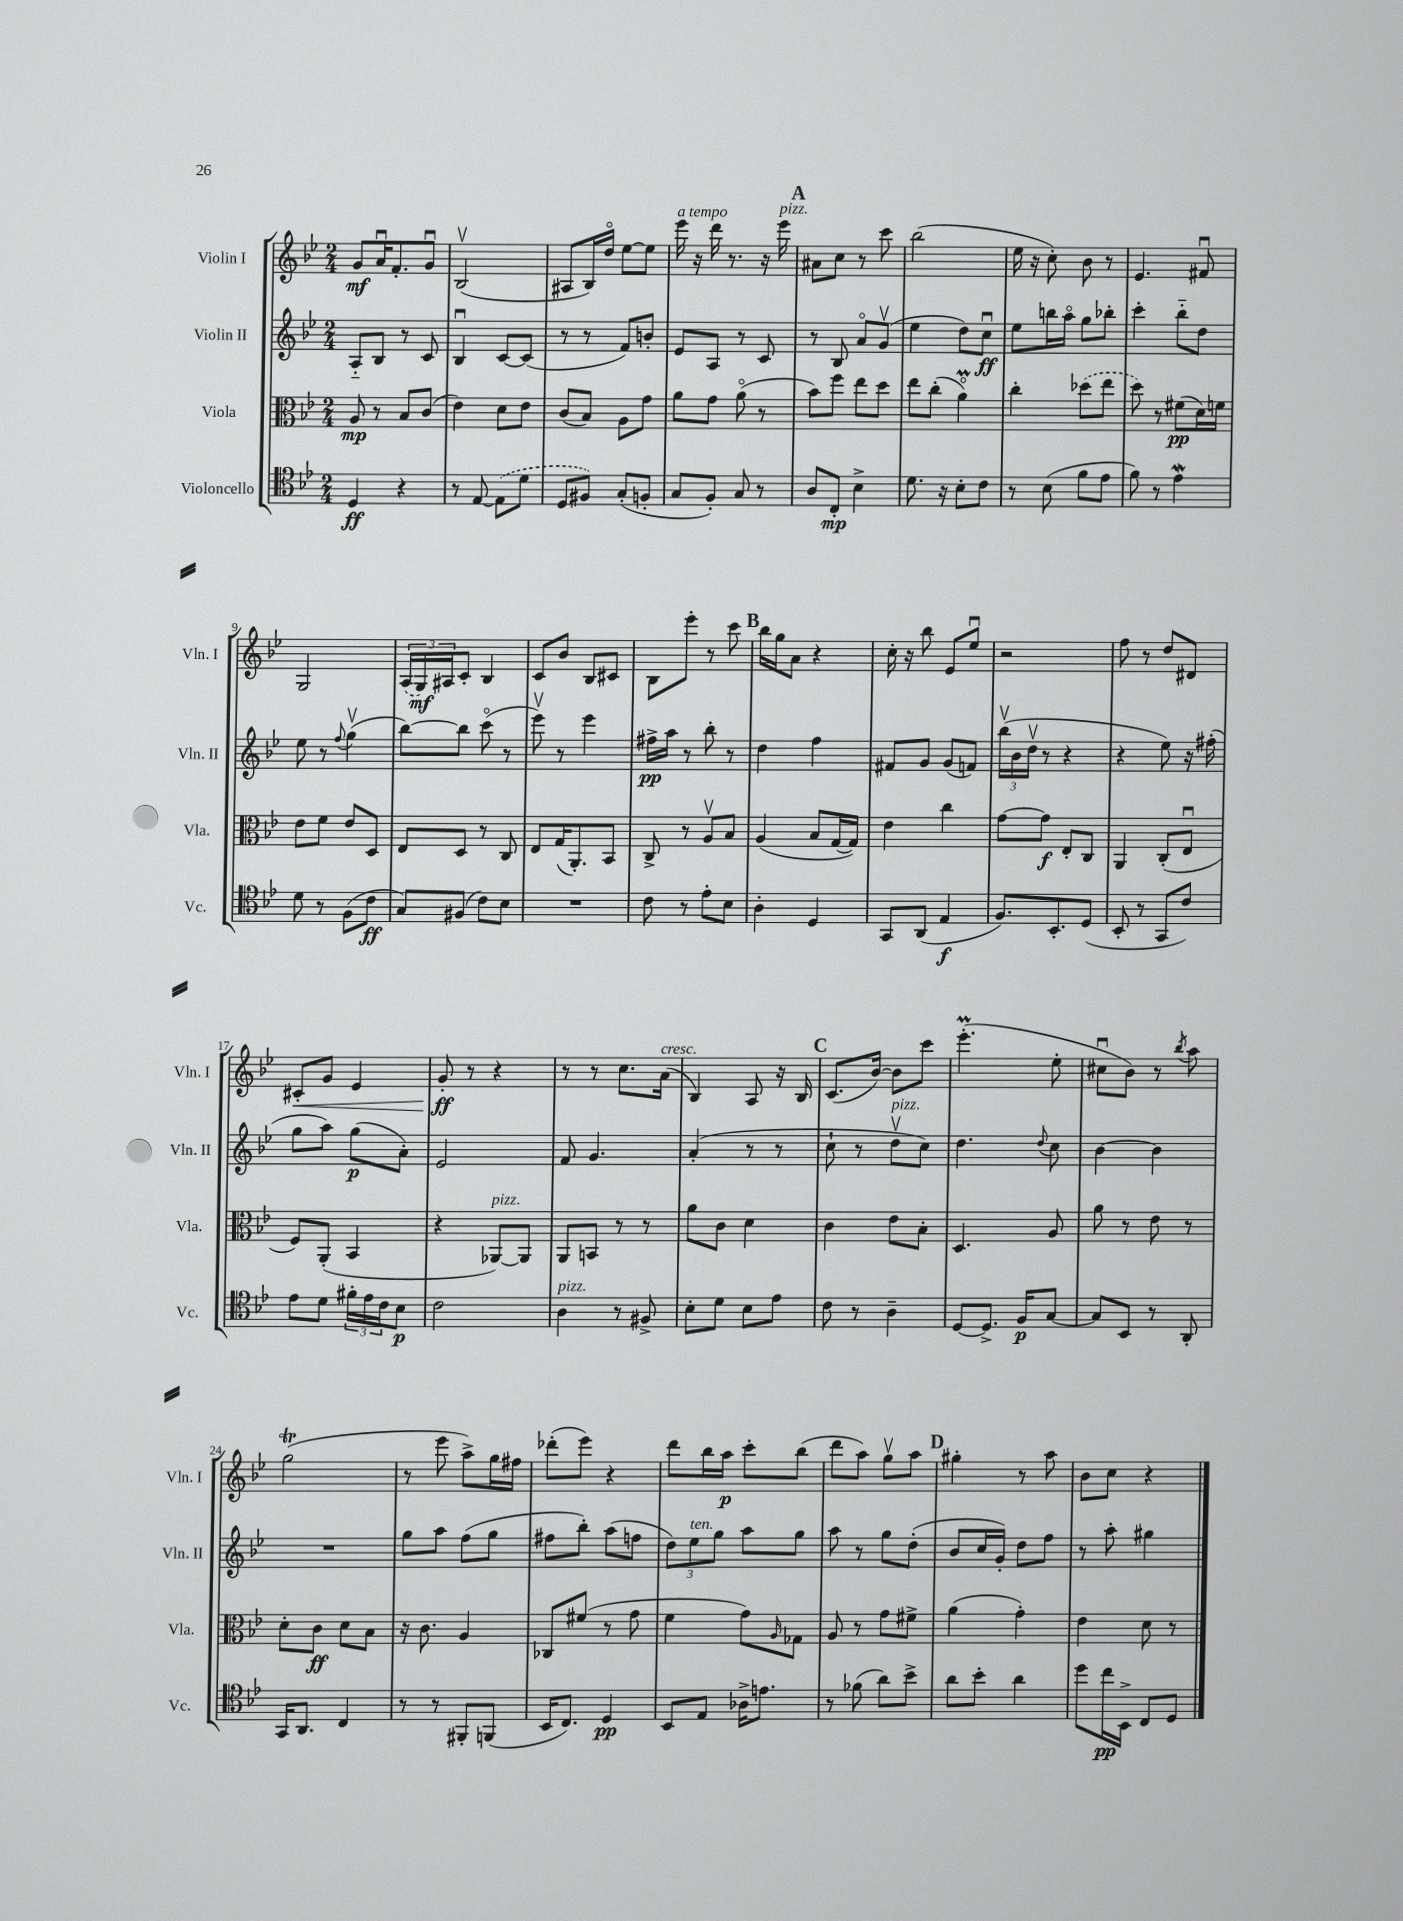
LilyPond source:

<<
\new StaffGroup <<
\new Staff = "s0" \with { instrumentName = "Violin I" shortInstrumentName = "Vln. I" } {
    \clef treble \key bes \major \numericTimeSignature \time 2/4
    g'8\mf a'16\downbow f'8.-. g'8\downbow |
    bes2\upbow( |
    ais8 bes16) d''16\flageolet ees''8~ ees''8 |
    ees'''16^\markup { \italic "a tempo" } r16 d'''16 r8. r16 ees'''16^\markup { \italic "pizz." } |
    \mark \markup { \bold "A" } ais'8 c''8 r8 c'''8 |
    bes''2( |
    ees''16 r16 c''8-.) bes'8 r8 |
    ees'4. fis'8\downbow |
    g2 |
    \tuplet 3/2 { \once \slurDashed a16( g16\mf) ais16 } c'8-. bes4 |
    c'8 bes'8 bes8 cis'8 |
    bes8 ees'''8-. r8 c'''8 |
    \mark \markup { \bold "B" } bes''16 g''16 a'8 r4 |
    c''16-. r16 bes''8 ees'8 ees''8\downbow |
    r2 |
    f''8 r8 d''8 dis'8 |
    cis'8-.\< g'8 ees'4 |
    g'8-.\ff\! r8 r4 |
    r8 r8 c''8. a'16^\markup { \italic "cresc." }( |
    bes4) a8 r16 bes16 |
    \mark \markup { \bold "C" } c'8.( bes'16~) bes'8 c'''8 |
    ees'''4.-.\prall( ees''8-. |
    cis''8\downbow bes'8) r8 \acciaccatura { bes''8 } a''8 |
    g''2\trill( |
    r8 ees'''8 a''8->) g''16 fis''16 |
    des'''8-.( ees'''8) r4 |
    d'''8 bes''16 a''16\p c'''8-. bes''8( |
    d'''8 a''8) g''8\upbow a''8 |
    \mark \markup { \bold "D" } gis''4-. r8 a''8 |
    bes'8 c''8 r4 \bar "|." |
}
\new Staff = "s1" \with { instrumentName = "Violin II" shortInstrumentName = "Vln. II" } {
    \clef treble \key bes \major \numericTimeSignature \time 2/4
    a8-_ bes8 r8 c'8 |
    bes4\downbow c'8~ c'8( |
    r8 r8 f'8) b'8-. |
    ees'8 a8 r8 c'8 |
    \mark \markup { \bold "A" } r8 bes8 a'8\flageolet g'8\upbow( |
    ees''4 d''8) c''8\downbow\ff |
    ees''8 b''16 a''16\flageolet g''8 bes''8-. |
    c'''4-. bes''8-_ d''8 |
    ees''8 r8 \appoggiatura { f''8 } g''4\upbow( |
    bes''8~) bes''8 c'''8\flageolet( r8 |
    ees'''8\upbow) r8 ees'''4 |
    fis''16->\pp a''16 r8 bes''8-. r8 |
    \mark \markup { \bold "B" } d''4 f''4 |
    fis'8 g'8 g'8( f'8) |
    \tuplet 3/2 { bes''16\upbow( bes'16 d''16\upbow } r8 r4 |
    r4 ees''8) r16 fis''16-.( |
    g''8 a''8) g''8\p( a'8-.) |
    ees'2 |
    f'8 g'4. |
    a'4-.( r8 r8 |
    \mark \markup { \bold "C" } c''8-! r8 d''8\upbow^\markup { \italic "pizz." } c''8) |
    d''4. \appoggiatura { d''8 } c''8 |
    bes'4~ bes'4 |
    R2 |
    g''8 a''8 f''8( g''8 |
    fis''8 bes''8-.) a''8( f''8 |
    \tuplet 3/2 { d''8) ees''8^\markup { \italic "ten." } g''8 } a''8 g''8 |
    a''8 r8 g''8 d''8-.( |
    \mark \markup { \bold "D" } bes'8 c''16 g'16-.) d''8 f''8 |
    r8 a''8-. gis''4 \bar "|." |
}
\new Staff = "s2" \with { instrumentName = "Viola" shortInstrumentName = "Vla." } {
    \clef alto \key bes \major \numericTimeSignature \time 2/4
    a8\mp r8 bes8 c'8( |
    ees'4) d'8 ees'8 |
    c'8( bes8) a8 g'8 |
    a'8 g'8 a'8\flageolet( r8 |
    \mark \markup { \bold "A" } bes'8) f''8 ees''8 d''8 |
    ees''8 c''8-.( a'4\flageolet\prall) |
    c''4-. \once \slurDashed des''8( ees''8 |
    d''8) r8 fis'8\pp( d'16) f'16 |
    ees'8 f'8 ees'8 d8 |
    ees8 d8 r8 c8 |
    ees8 g16( a,8.-.) bes,8 |
    c8-> r8 a8\upbow bes8 |
    \mark \markup { \bold "B" } a4( bes8 g16~ g16) |
    ees'4 c''4 |
    g'8~ g'8\f ees8-. c8 |
    a,4 c8-.( ees8\downbow |
    f8) a,8-.( bes,4 |
    r4 aes,8~^\markup { \italic "pizz." }) aes,8 |
    a,8 b,8 r8 r8 |
    a'8 c'8 d'4 |
    \mark \markup { \bold "C" } c'4 ees'8 bes8-. |
    d4. a8 |
    a'8 r8 ees'8 r8 |
    d'8-. c'8\ff d'8 bes8 |
    r16 c'8. a4 |
    ces8 fis'8( r8 g'8 |
    f'4 g'8) \grace { a16 } ges8 |
    a8 r8 g'8 fis'8-> |
    \mark \markup { \bold "D" } a'4( g'4-.) |
    ees'4 d'8 r8 \bar "|." |
}
\new Staff = "s3" \with { instrumentName = "Violoncello" shortInstrumentName = "Vc." } {
    \clef tenor \key bes \major \numericTimeSignature \time 2/4
    d4\ff r4 |
    r8 ees8~ \once \slurDashed ees8( d'8 |
    d8 fis8) g8-.( f8-. |
    g8 f8-.) g8 r8 |
    \mark \markup { \bold "A" } a8 c8-.\mp bes4-> |
    d'8. r16 bes8-. c'8 |
    r8 bes8( f'8 ees'8 |
    f'8) r8 ees'4\mordent |
    d'8 r8 f8( c'8\ff |
    g8) fis8( c'8) bes8 |
    R2 |
    c'8 r8 ees'8-. bes8 |
    \mark \markup { \bold "B" } a4-. d4 |
    g,8 a,8( ees4\f |
    f8.) bes,8.-. d8( |
    bes,8-. r8 g,8 c'8) |
    ees'8 d'8 \tuplet 3/2 { fis'16-. ees'16 c'16 } bes8\p |
    c'2 |
    a4^\markup { \italic "pizz." } r8 fis8-> |
    bes8-. d'8 bes8 ees'8 |
    \mark \markup { \bold "C" } c'8 r8 a4-- |
    d8~ d8.-> f16\p g8~ |
    g8 bes,8 r8 a,8-. |
    g,16 a,8. c4 |
    r8 r8 fis,8-. f,8( |
    bes,16 c8.) d4\pp |
    bes,8 ees8 aes16-> e'8. |
    r8 fes'8( a'8) bes'8-> |
    \mark \markup { \bold "D" } a'8 bes'8-. a'4 |
    d''8 c''16\pp bes,16-> c8 d8 \bar "|." |
}
>>
>>
